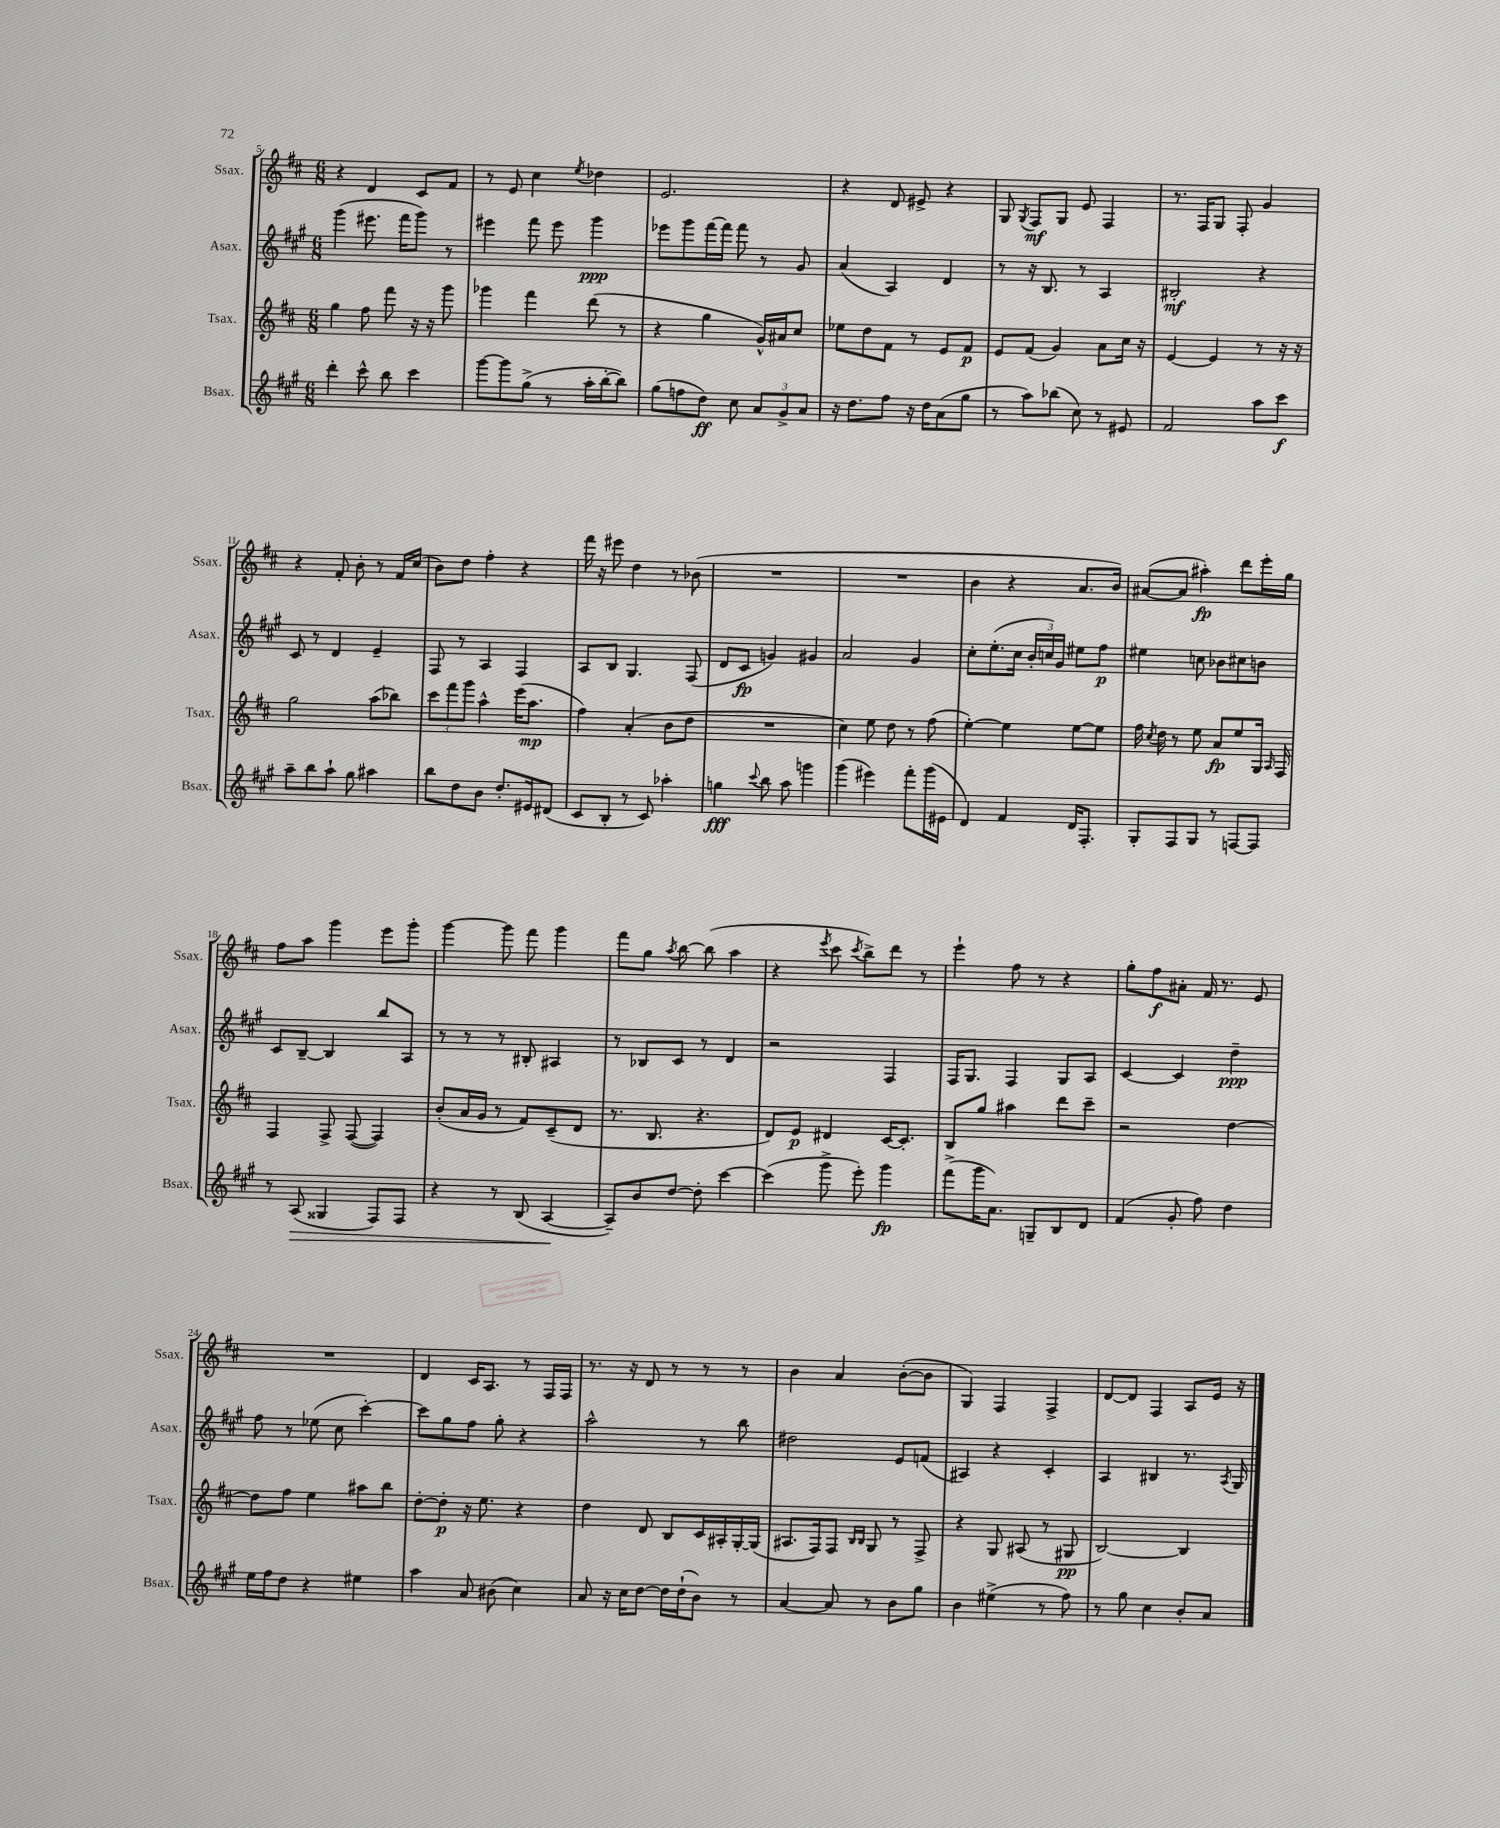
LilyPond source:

<<
\new StaffGroup <<
\new Staff = "s0" \with { instrumentName = "Ssax." shortInstrumentName = "Ssax." } {
    \clef treble \key d \major \numericTimeSignature \time 6/8
    \autoBeamOff r4 d'4 cis'8[ fis'8] |
    r8 e'8 cis''4 \acciaccatura { e''8 } des''4 |
    e'2. |
    r4 d'8 eis'8-> r4 |
    g8 \acciaccatura { g8 } fis8[\mf g8] e'8 fis4 |
    r8. fis16[ g8] fis8-. g'4 |
    r4 fis'8-. b'8-. r8 fis'16[ cis''16]( |
    b'8[) d''8] fis''4-. r4 |
    fis'''16 r16 eis'''8 d''4 r8 bes'8( |
    R2. |
    R2. |
    b'4 r4 a'8.[ b'16]) |
    ais'8[~( ais'8] ais''4-.\fp) d'''8[ e'''16-. g''16] |
    fis''8[ a''8] g'''4 e'''8[ g'''8]-. |
    g'''4~ g'''8 fis'''8 g'''4 |
    fis'''8[ g''8] \acciaccatura { a''8 } b''8~ b''8( a''4 |
    r4 \acciaccatura { e'''8 } cis'''8 \acciaccatura { cis'''8 } b''8[->) d'''8] r8 |
    e'''4-! fis''8 r8 r4 |
    g''8[-. fis''8\f ais'8]-. fis'16 r8. e'8 |
    R2. |
    d'4 cis'16[ a8.] r8 fis16[ fis16] |
    r8. r16 d'8 r8 r8 r8 |
    b'4 a'4 b'8[~-.( b'8] |
    g4) fis4 fis4-> |
    d'8[~ d'8] fis4 a8[ e'16] r16 \bar "|." |
}
\new Staff = "s1" \with { instrumentName = "Asax." shortInstrumentName = "Asax." } {
    \clef treble \key a \major \numericTimeSignature \time 6/8
    \autoBeamOff gis'''4( eis'''8. fis'''16[ gis'''8]) r8 |
    eis'''4 fis'''8 eis'''8 gis'''4\ppp |
    ees'''8[ gis'''8 fis'''16~ fis'''16] fis'''8 r8 gis'8 |
    a'4( a4) d'4 |
    r8 r16 b8. r8 a4 |
    bis2-.\mf r4 |
    cis'8 r8 d'4 e'4-- |
    fis8 r8 a4 fis4 |
    a8[ b8] gis4. fis8( |
    d'8[ cis'8]\fp g'4) gis'4 |
    a'2 gis'4 |
    cis''8[-. e''8.-.( cis''16] \tuplet 3/2 { b'16[-. c''16) gis'16] } eis''8[ fis''8]\p |
    eis''4 c''8 bes'8[ cis''8 b'8] |
    cis'8[ b8]~-- b4 b''8[ a8] |
    r8 r8 r8 bis8-. ais4 |
    r8 bes8[ cis'8] r8 d'4 |
    r2 fis4 |
    fis16[ gis8.] fis4 gis8[ a8] |
    cis'4~ cis'4 d''4--\ppp |
    fis''8 r8 ees''8( cis''8 cis'''4~-.) |
    cis'''8[ gis''8 fis''8] gis''8-. r4 |
    a''2-^ r8 b''8 |
    dis''2 e'8[ f'8]( |
    ais4) r4 cis'4-. |
    a4 bis4 r8. \acciaccatura { a8 } gis16 \bar "|." |
}
\new Staff = "s2" \with { instrumentName = "Tsax." shortInstrumentName = "Tsax." } {
    \clef treble \key d \major \numericTimeSignature \time 6/8
    \autoBeamOff g''4 fis''8 fis'''8 r16 r16 g'''8 |
    ges'''4 fis'''4 d'''8( r8 |
    r4 g''4 g'16[-^) ais'16 cis''8] |
    ees''8[ d''8 fis'8] r8 e'8[ fis'8]\p |
    e'8[ fis'8]( g'4) a'8[ cis''16] r16 |
    e'4~ e'4 r8 r16 r16 |
    g''2 a''8[( bes''8]) |
    \tuplet 3/2 { cis'''8[ fis'''8 g'''8] } a''4-^ e'''16[( a''8.]\mp |
    fis''4) a'4-.( b'8[ d''8] |
    R2. |
    cis''4) e''8 d''8 r8 fis''8( |
    e''4~-.) e''4 e''8[~ e''8] |
    fis''16 \acciaccatura { cis''8 } d''16 r8 e''8 a'8[\fp e''8 g16] \grace { a16 } fis16 |
    fis4 fis8-> fis8~( fis4) |
    b'8[-.( a'16 g'16] r8 fis'8[) cis'8--( d'8] |
    r8. b8. r4. |
    d'8[) e'8]\p dis'4 cis'16[~ cis'8.]-. |
    b8[ g''8] ais''4 d'''8[ cis'''8]-- |
    r2 d''4~ |
    d''8[ fis''8] e''4 ais''8[ b''8] |
    d''8[~-. d''8]-.\p r16 e''8. r4 |
    d''4 d'8 b8[ cis'16 ais16-. g16~-. g16]( |
    ais8.[ fis16) fis8] \grace { b16[ b16] } g8 r8 fis8-> |
    r4 g8 ais8( r8 gis8\pp |
    b2~) b4 \bar "|." |
}
\new Staff = "s3" \with { instrumentName = "Bsax." shortInstrumentName = "Bsax." } {
    \clef treble \key a \major \numericTimeSignature \time 6/8
    \autoBeamOff d'''4-. cis'''8-^ b''8 cis'''4 |
    gis'''8[~ gis'''8 gis''8]->( r8 a''16[-. b''16~-. b''8]) |
    gis''8[( f''8 d''8]\ff) cis''8 \tuplet 3/2 { a'8[ gis'8-> a'8] } |
    r16 d''8.[ fis''8] r16 d''16[ a'8( gis''8] |
    r8 a''8[) bes''8]( cis''8) r8 eis'8 |
    fis'2 a''8[ cis'''8]\f |
    a''8[-- b''8 a''8]-! gis''8 ais''4 |
    b''8[ d''8 b'8] d''8.[-. eis'16 dis'8]( |
    cis'8[ b8]-. r8 cis'8) aes''4-. |
    g''4\fff \appoggiatura { cis'''8 } b''8 a''8 g'''4 |
    gis'''4( eis'''4) fis'''8[-. gis'''16( eis'16] |
    d'4) fis'4 d'16[ fis8.]-. |
    gis8[-. fis8 gis8] r8 f8[~ f8] |
    r8 a8\>( gisis4 fis8[) fis8] |
    r4 r8 b8( a4~\! |
    a8[--) b'8 d''8]~ d''8-. cis'''4~ |
    cis'''4( gis'''8-> e'''8-.) gis'''4\fp |
    fis'''8[->( gis'''16 a'8.]) g8[-- b8 d'8] |
    fis'4( gis'8-. fis''8) d''4 |
    e''16[ fis''16 d''8] r4 eis''4 |
    a''4 a'8 bis'8( cis''4) |
    a'8 r16 cis''16[ d''8]~ d''16[ d''16-!( b'8]) r8 |
    a'4~ a'8 r8 b'8[ gis''8] |
    b'4 eis''4->( r8 fis''8) |
    r8 gis''8 cis''4 b'8[-. a'8] \bar "|." |
}
>>
>>
\layout { \context { \Score currentBarNumber = #5 } }
